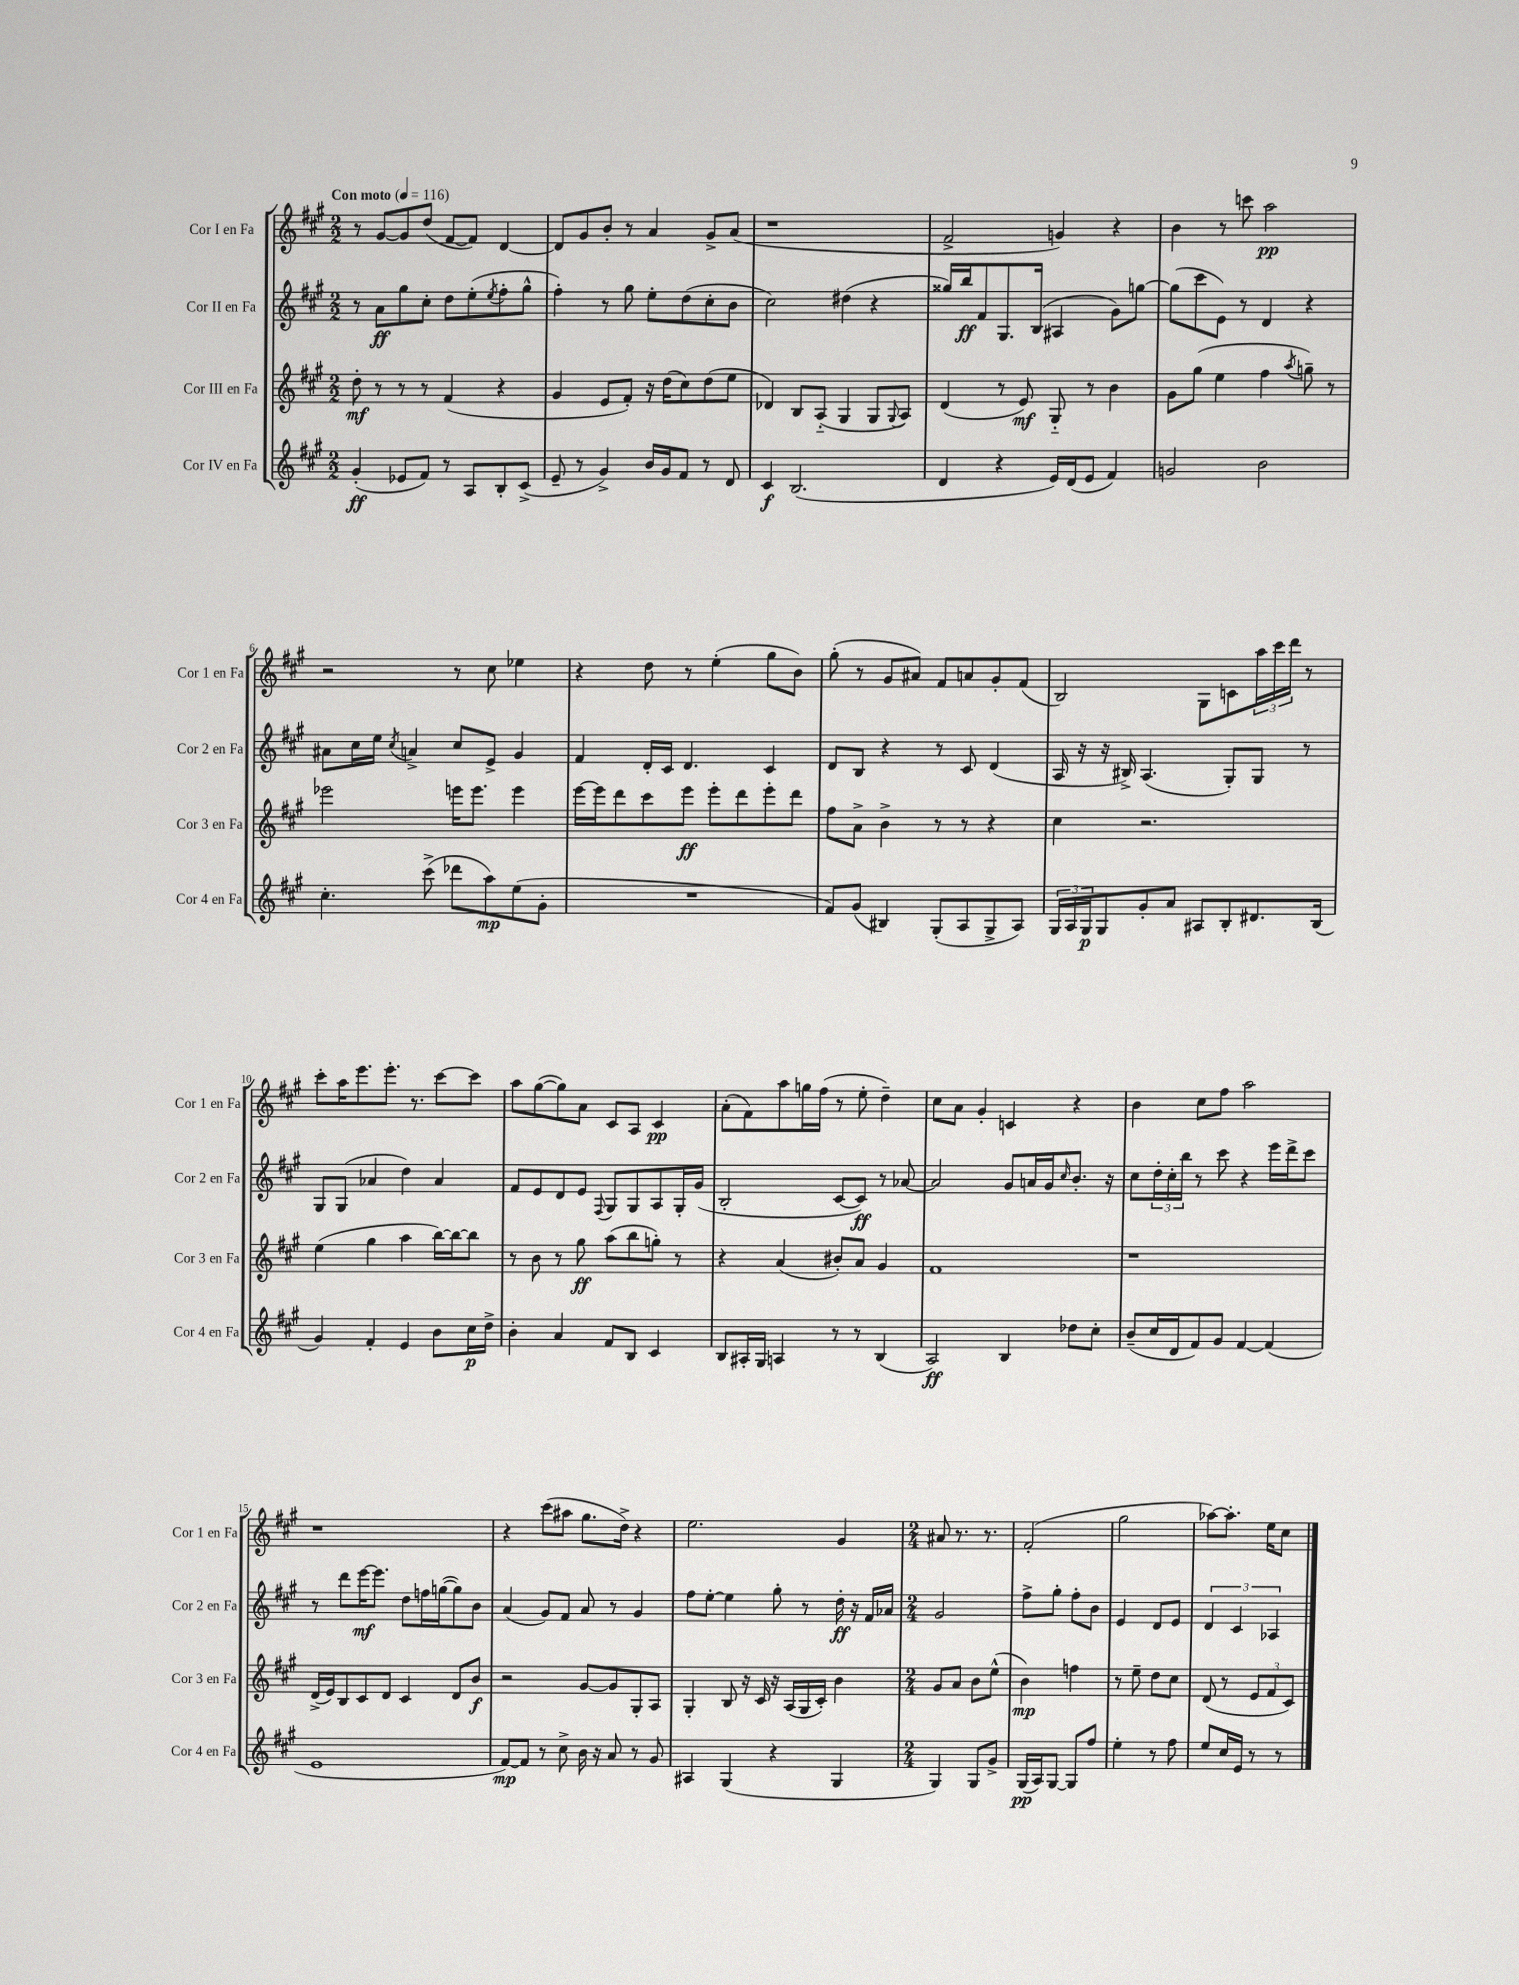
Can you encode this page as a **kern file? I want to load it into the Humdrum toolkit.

**kern	**kern	**kern	**kern
*staff4	*staff3	*staff2	*staff1
*clefG2	*clefG2	*clefG2	*clefG2
*k[f#c#g#]	*k[f#c#g#]	*k[f#c#g#]	*k[f#c#g#]
*M2/2	*M2/2	*M2/2	*M2/2
*MM116	*MM116	*MM116	*MM116
(4g#'	8dd'	8r	8r
.	8r	8a	[8g#
8e-	8r	8gg#	8g#]
8f#)	8r	8cc#'	(8dd
8r	(4f#	8dd	[8f#
8A	.	(8ee'	8f#])
.	.	8qee	.
8B'	4r	8ff#'	[4d
(8c#^	.	8gg#^^	.
=	=	=	=
8e~	4g#	4ff#')	8d]
8r	.	.	8g#
4g#^)	8e	8r	8b'
.	8f#')	8gg#	8r
16b	16r	8ee'	4a
16g#	(16dd	.	.
8f#	8cc#)	(8dd	.
8r	(8dd	8cc#'	8g#^
8d	8ee	8b	(8a
=	=	=	=
4c#	4d-)	2cc#)	1r
(2.B	8B	.	.
.	(8A'~	.	.
.	4G#	(4dd#	.
.	8G#	4r	.
.	8qqG#	.	.
.	8A)	.	.
=	=	=	=
4d	(4d	16gg##)	2f#^
.	.	16bb	.
.	.	8f#	.
4r	8r	8.G#	.
.	8e)	.	.
.	.	(16B	.
16e)	8G#'~	4A#	4g)
(16d	.	.	.
8e	8r	.	.
4f#)	4b	8g#)	4r
.	.	[8gg	.
=	=	=	=
2g	8g#	(8gg]	4b
.	(8gg#	8ccc#	.
.	4ee	8e)	8r
.	.	8r	8ccc
2b	4ff#	4d	2aa
.	8qaa	.	.
.	8gg~)	4r	.
.	8r	.	.
=	=	=	=
4.cc#'	2eee-	8a#	2r
.	.	16cc#	.
.	.	16ee	.
.	.	8qcc#	.
.	.	4a^	.
(8ccc#^	.	.	.
8ddd-	16eee	8cc#	8r
.	8.eee	.	.
8aa)	.	8e^	8cc#
(8ee	4eee	4g#	4ee-
8g#'	.	.	.
=	=	=	=
1r	[16eee	4f#	4r
.	16eee]	.	.
.	8ddd	.	.
.	8ccc#	16d'	8dd
.	.	16c#	.
.	8eee	4.d	8r
.	8eee'	.	(4ee'
.	8ddd	.	.
.	8eee'	4c#	8gg#
.	8ddd	.	8b)
=	=	=	=
8f#)	8ff#	8d	(8gg#'
(8g#	8a^	8B	8r
4B#)	4b^	4r	8g#
.	.	.	8a#)
(8G#'	8r	8r	8f#
8A	8r	8c#	8a
8G#^	4r	(4d	8g#'
8A)	.	.	(8f#
=	=	=	=
24G#	4cc#	16A	2B)
24A	.	.	.
.	.	16r	.
24G#	.	.	.
8G#	.	16r	.
.	.	16B#^)	.
8g#'	2.r	(4.A	.
8a	.	.	.
8A#	.	.	8G#
8B'	.	8G#')	8c
8.d#	.	8G#	24aa
.	.	.	24ccc#
.	.	.	24ddd
.	.	8r	8r
(16B	.	.	.
=	=	=	=
4g#)	(4ee	8G#	8ccc#'
.	.	(8G#	16aa
.	.	.	8.eee
4f#'	4gg#	4a-	.
.	.	.	8.eee'
4e	4aa	4dd)	.
.	.	.	8.r
8b	[16bb)	4a-	[8ccc#
.	16bb_	.	.
16cc#	8bb]	.	8ccc#]
16dd^	.	.	.
=	=	=	=
4b'	8r	8f#	8aa
.	8b	8e	([8gg#
4a	8r	8d	8gg#])
.	8gg#	8e	8a
.	.	8qqF#	.
8f#	(8aa	8G#	8c#
8B	8bb	8G#	8A
4c#	8gg')	8A	4c#
.	8r	16G#'	.
.	.	(16g#	.
=	=	=	=
8B	4r	2B'	(8a'
16A#'	.	.	8f#)
16G#	.	.	.
4A	(4a	.	8aa
.	.	.	16gg
.	.	.	(16ff#
8r	8b#')	[8c#	8r
8r	8a	8c#])	8ee'
(4B	4g#	8r	4dd~)
.	.	[8a-	.
=	=	=	=
2A)	1f#	2a-]	8cc#
.	.	.	8a
.	.	.	4g#'
4B	.	8g#	4c
.	.	16a	.
.	.	16g#	.
.	.	16qqcc#	.
8dd-	.	8.b'	4r
8cc#'	.	.	.
.	.	16r	.
=	=	=	=
(8b~	1r	8cc#	4b
16cc#	.	24dd'	.
.	.	24cc#'	.
16d	.	.	.
.	.	24bb	.
8f#)	.	8r	8cc#
8g#	.	8ccc#	8ff#
[4f#	.	4r	2aa
(4f#]	.	16eee	.
.	.	16ddd^	.
.	.	8ccc#	.
=	=	=	=
1e	(16d^	8r	1r
.	16e)	.	.
.	8B	8ddd	.
.	8c#	[16eee	.
.	.	8.eee]	.
.	8d	.	.
.	4c#	8dd	.
.	.	16ff	.
.	.	([16gg	.
.	8d	8gg])	.
.	8b	8b	.
=	=	=	=
[8f#)	2r	(4a	4r
8f#]	.	.	.
8r	.	8g#)	(8ccc#
8cc#^	.	8f#	8aa#
16b	[8g#	8a	8.gg#
16r	.	.	.
8a	8g#]	8r	.
.	.	.	16dd^)
8r	8G#'	4g#	4r
8g#	8A	.	.
=	=	=	=
4A#	4G#'	8ff#	2.ee
.	.	[8ee'	.
(4G#	8B	4ee]	.
.	16r	.	.
.	16c#	.	.
4r	16r	8gg#'	.
.	(16A	.	.
.	16G#	8r	.
.	16c#')	.	.
4G#	4b	16dd'	4g#
.	.	16r	.
.	.	16f#	.
.	.	16a-	.
=	=	=	=
*M2/4	*M2/4	*M2/4	*M2/4
4G#)	8g#	2g#	8a#
.	8a	.	8.r
8G#	8b	.	.
.	.	.	8.r
8g#^	(8ee^^	.	.
=	=	=	=
(16G#	4b)	8ff#^	(2f#'
16A)	.	.	.
[8G#	.	8gg#'	.
8G#]	4ff	8ff#'	.
8ff#	.	8b	.
=	=	=	=
4ee'	8r	4e	2gg#
.	8ee~	.	.
8r	8dd	8d	.
8ff#	8cc#	8e	.
=	=	=	=
8ee	(8d	6d	[8aa-)
16cc#	8r	.	8.aa-']
.	.	6c#	.
16e	.	.	.
8r	12e	.	.
.	.	.	16ee
.	12f#	6A-	.
8r	.	.	8cc#
.	12c#)	.	.
==	==	==	==
*-	*-	*-	*-
